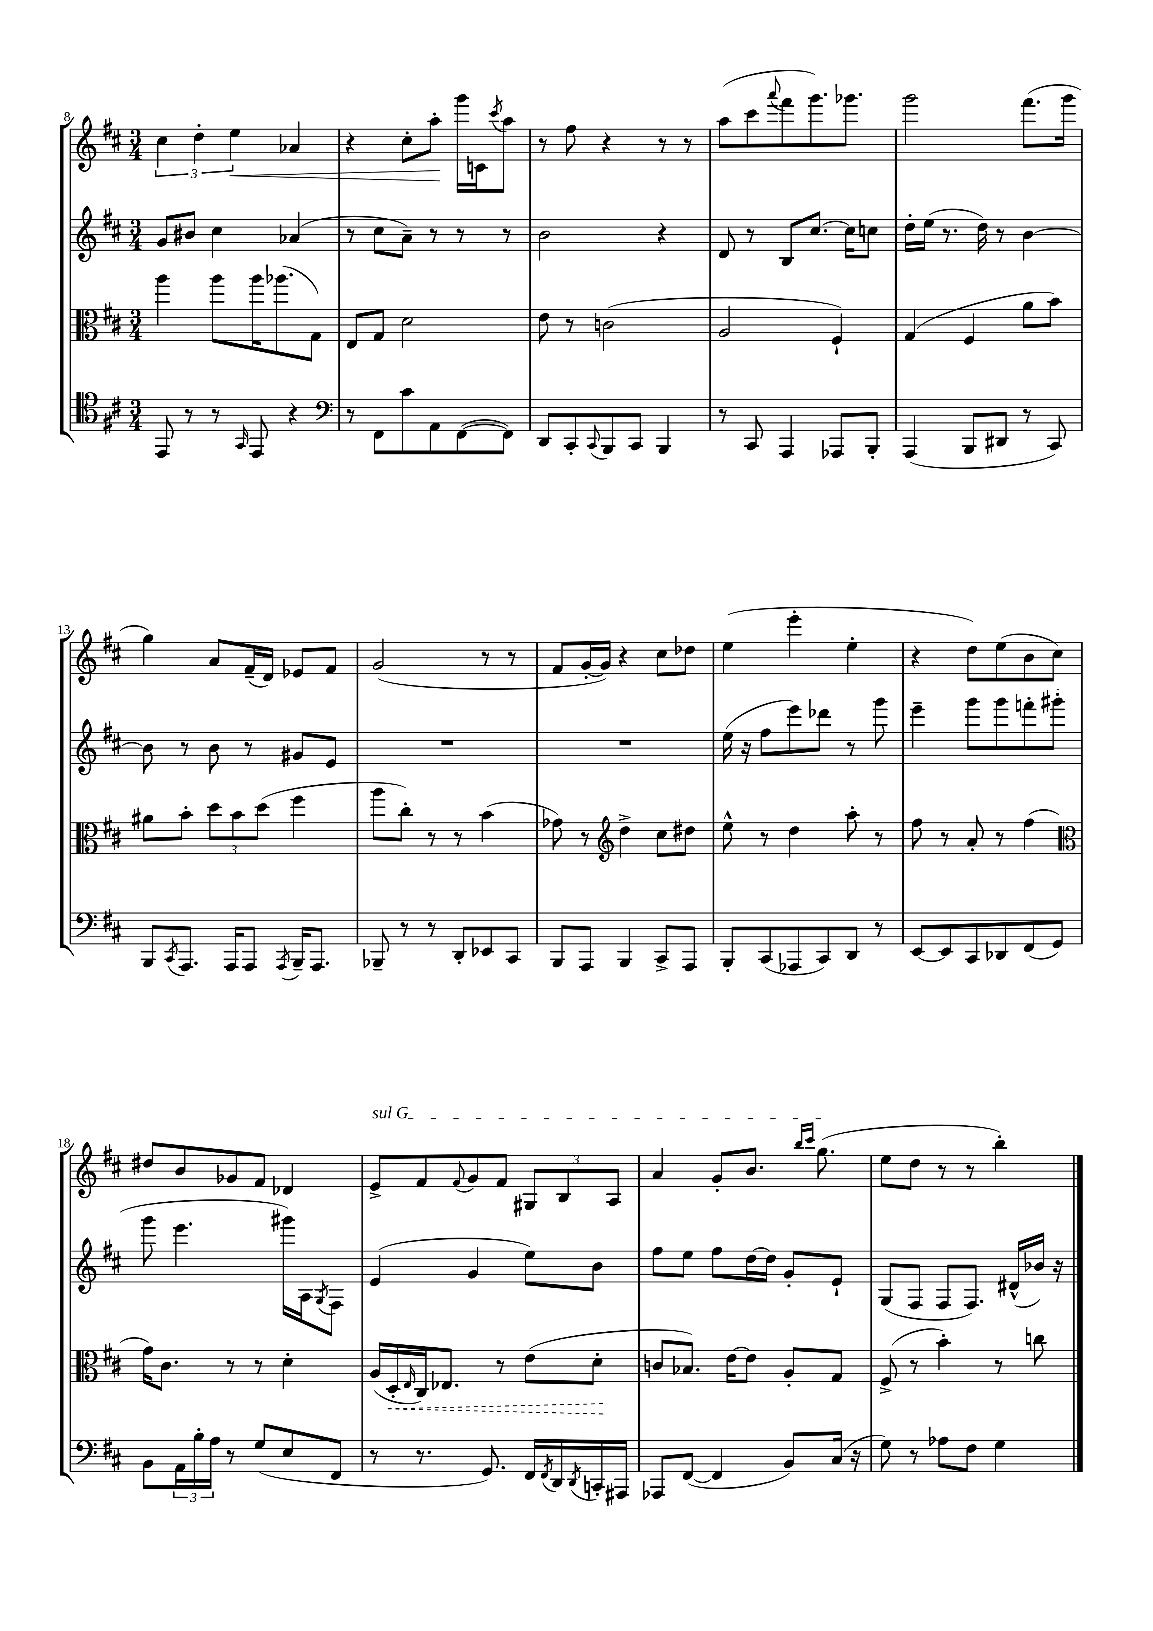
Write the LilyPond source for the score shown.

<<
\new StaffGroup <<
\new Staff = "s0" {
    \clef treble \key d \major \numericTimeSignature \time 3/4
    \tuplet 3/2 { cis''4 d''4-. e''4\< } aes'4 |
    r4 cis''8-. a''8-.\! g'''16 c'16 \acciaccatura { cis'''8 } a''8 |
    r8 fis''8 r4 r8 r8 |
    a''8( cis'''8 \appoggiatura { a'''8 } fis'''8 g'''8.) ges'''8. |
    g'''2 fis'''8.( g'''16 |
    g''4) a'8 fis'16--( d'16) ees'8 fis'8 |
    g'2( r8 r8 |
    fis'8 g'16~-. g'16) r4 cis''8 des''8 |
    e''4( e'''4-. e''4-. |
    r4 d''8) e''8( b'8 cis''8) |
    dis''8 b'8 ges'8 fis'8 des'4 |
    \once \override TextSpanner.bound-details.left.text = \markup { \italic "sul G" } e'8->\startTextSpan fis'8 \appoggiatura { fis'8 } g'8 fis'8 \tuplet 3/2 { gis8 b8 a8 } |
    a'4 g'8-. b'8. \grace { b''16 cis'''16 } g''8.\stopTextSpan( |
    e''8 d''8 r8 r8 b''4-.) \bar "|." |
}
\new Staff = "s1" {
    \clef treble \key d \major \numericTimeSignature \time 3/4
    g'8 bis'8 cis''4 aes'4( |
    r8 cis''8 a'8--) r8 r8 r8 |
    b'2 r4 |
    d'8 r8 b8 cis''8.~ cis''16 c''8 |
    d''16-. e''16( r8. d''16) r8 b'4~ |
    b'8 r8 b'8 r8 gis'8 e'8 |
    R2. |
    R2. |
    e''16( r16 fis''8 e'''8) des'''8 r8 g'''8 |
    e'''4-- g'''8 g'''8 f'''8-. gis'''8-.( |
    g'''8 e'''4. gis'''16) a16 \acciaccatura { g8 } fis8 |
    e'4( g'4 e''8) b'8 |
    fis''8 e''8 fis''8 d''16~ d''16 g'8-. e'8-! |
    g8( fis8 fis8 fis8.) dis'16-^( bes'16) r16 \bar "|." |
}
\new Staff = "s2" {
    \clef alto \key d \major \numericTimeSignature \time 3/4
    a''4 a''8 a''16 aes''8.( g8) |
    e8 g8 d'2 |
    e'8 r8 c'2( |
    a2 fis4-!) |
    g4( fis4 a'8 b'8) |
    ais'8 b'8-. \tuplet 3/2 { d''8 b'8 d''8( } fis''4 |
    a''8 cis''8-.) r8 r8 b'4( |
    ges'8) r8 \clef treble d''4-> cis''8 dis''8 |
    e''8-^ r8 d''4 a''8-. r8 |
    fis''8 r8 a'8-. r8 fis''4( |
    \clef alto g'16) cis'8. r8 r8 d'4-. |
    a16( \once \override Hairpin.style = #'dashed-line d16-.\< \grace { e16 } cis16) ees8. r8 e'8( d'8-.\! |
    c'8 bes8.) e'16~ e'8 a8-. g8 |
    fis8->( r8 b'4-.) r8 c''8 \bar "|." |
}
\new Staff = "s3" {
    \clef tenor \key d \major \numericTimeSignature \time 3/4
    e,8 r8 r8 \grace { g,16 } e,8 r4 |
    \clef bass r8 fis,8 cis'8 a,8 fis,8~( fis,8) |
    d,8 cis,8-. \appoggiatura { cis,8 } b,,8 cis,8 b,,4 |
    r8 cis,8 a,,4 aes,,8 b,,8-. |
    a,,4( b,,8 dis,8 r8 cis,8) |
    b,,8 \acciaccatura { cis,8 } a,,8. a,,16 a,,8 \acciaccatura { a,,8 } b,,16-- a,,8. |
    bes,,8-- r8 r8 d,8-. ees,8 cis,8 |
    b,,8 a,,8 b,,4 cis,8-> a,,8 |
    b,,8-. cis,8( aes,,8 cis,8) d,8 r8 |
    e,8~ e,8 cis,8 des,8 fis,8( g,8) |
    b,8 \tuplet 3/2 { a,16 b16-. a16 } r8 g8( e8 fis,8 |
    r8 r8. g,8.) fis,16 \acciaccatura { fis,8 } d,16 \acciaccatura { d,8 } c,16-. ais,,16 |
    aes,,8 fis,8~( fis,4 b,8) cis16( r16 |
    g8) r8 aes8 fis8 g4 \bar "|." |
}
>>
>>
\layout { \context { \Score currentBarNumber = #8 } }
